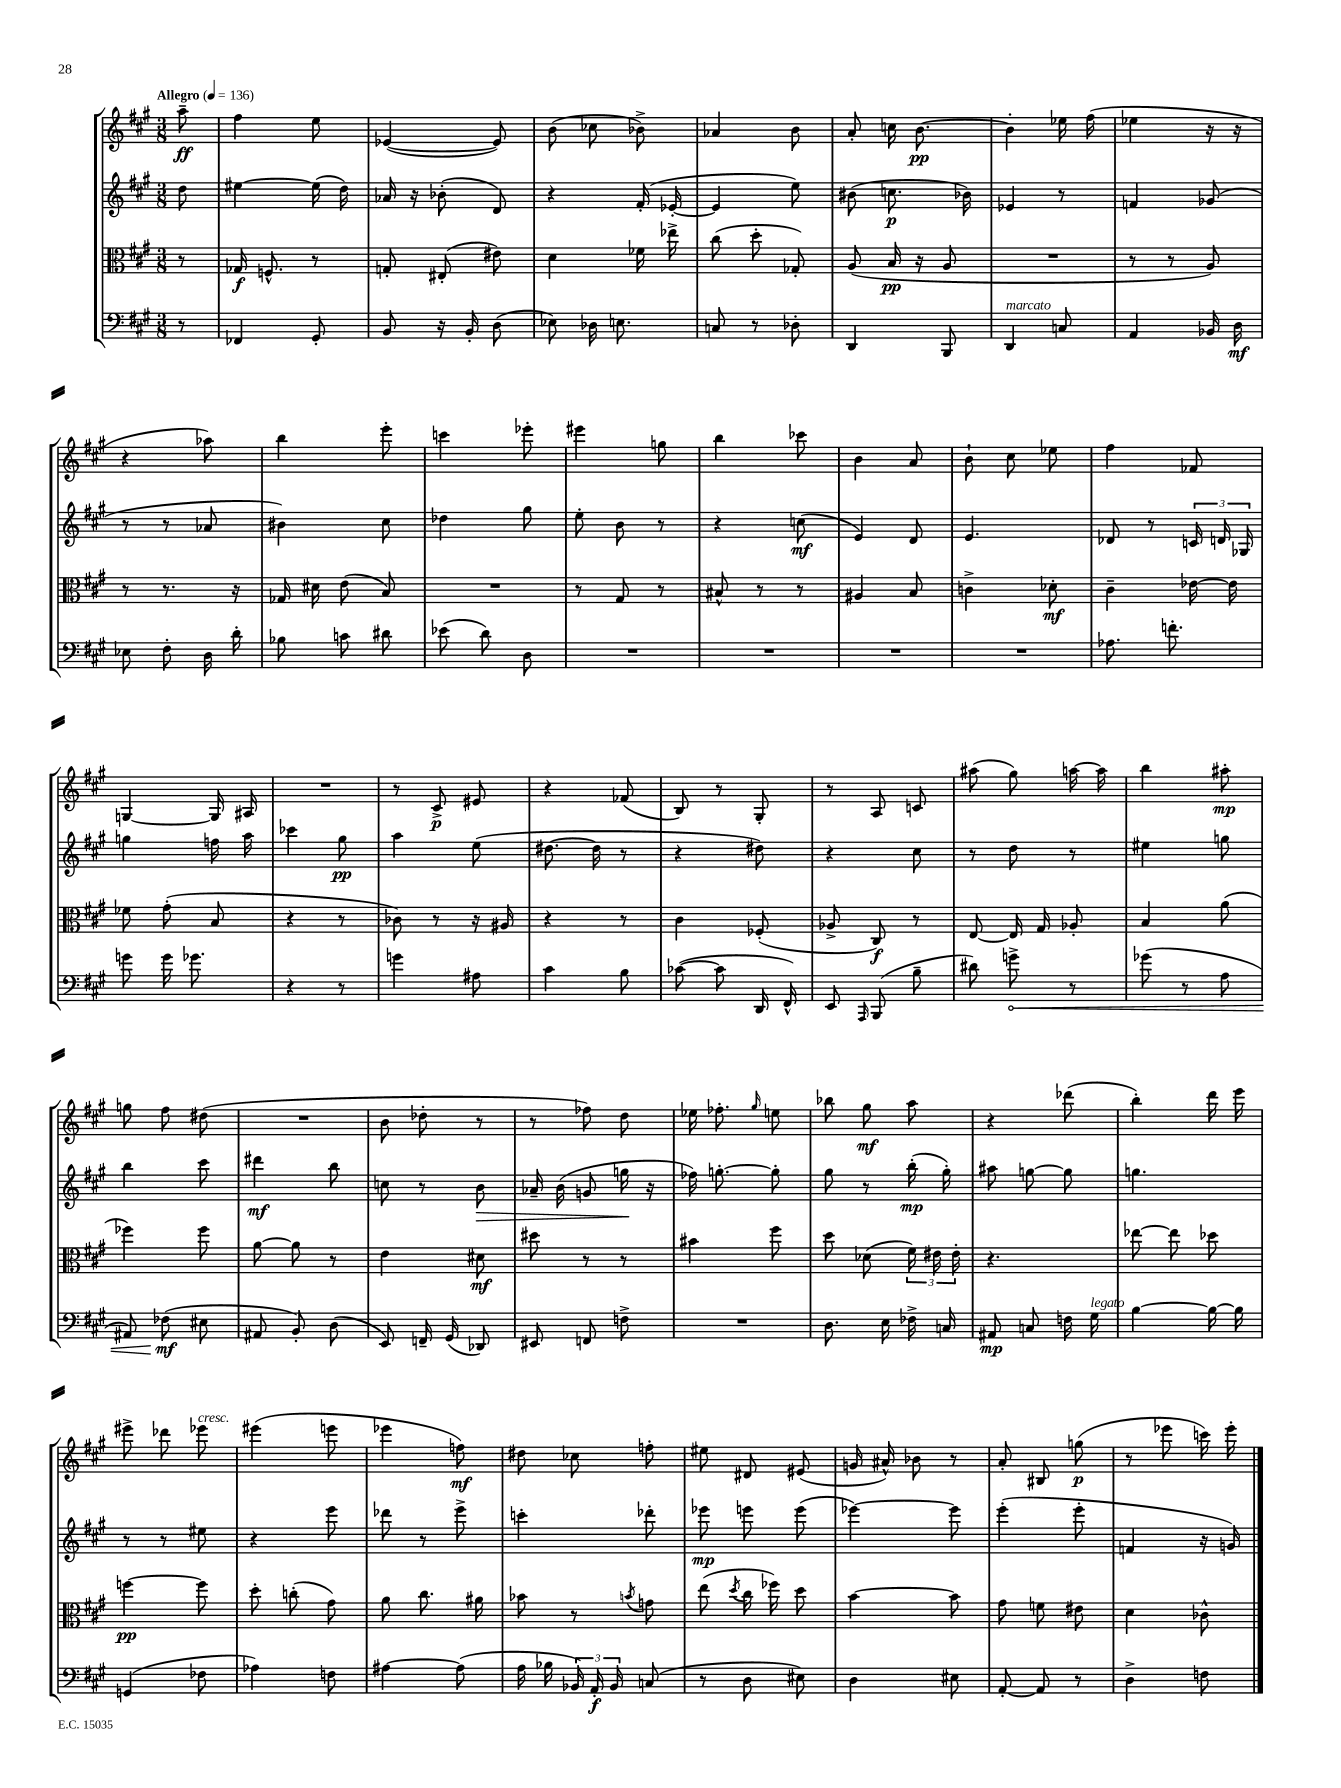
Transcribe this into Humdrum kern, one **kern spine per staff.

**kern	**dynam	**kern	**dynam	**kern	**dynam	**kern	**dynam
*part4	*part4	*part3	*part3	*part2	*part2	*part1	*part1
*staff4	*staff4	*staff3	*staff3	*staff2	*staff2	*staff1	*staff1
*clefF4	*	*clefC3	*	*clefG2	*	*clefG2	*
*k[f#c#g#]	*	*k[f#c#g#]	*	*k[f#c#g#]	*	*k[f#c#g#]	*
*M3/8	*	*M3/8	*	*M3/8	*	*M3/8	*
*MM136	*	*MM136	*	*MM136	*	*MM136	*
=	=	=	=	=	=	=	=
!	!	!	!	!	!	!LO:TX:a:B:t=Allegro	!
8r	.	8r	.	8dd\	.	8aa~\	ff
=1	=1	=1	=1	=1	=1	=1	=1
4FF-X/	.	16G-X/	f	[4ee#X\	.	4ff#\	.
.	.	8.Fn^^/	.	.	.	.	.
8GG#'/	.	8r	.	(16ee#\]	.	8ee\	.
.	.	.	.	16dd\)	.	.	.
=2	=2	=2	=2	=2	=2	=2	=2
8BB/	.	8Gn'/	.	16a-X/	.	([4e-X/	.
.	.	.	.	16r	.	.	.
16r	.	(8E#X'/	.	(8b-X'\	.	.	.
16BB'/	.	.	.	.	.	.	.
(8D\	.	8e#X\)	.	8d/)	.	8e-/])	.
=3	=3	=3	=3	=3	=3	=3	=3
8E-X\)	.	4d\	.	4r	.	(8b\	.
16D-X\	.	.	.	.	.	8cc-X\	.
8.En\	.	.	.	.	.	.	.
.	.	16f-X\	.	(16f#'/	.	8b-X^\)	.
.	.	16ee-X^\	.	[16e-X'/	.	.	.
=4	=4	=4	=4	=4	=4	=4	=4
8Cn/	.	(8cc#\	.	4e-/]	.	4a-X/	.
8r	.	8dd'\	.	.	.	.	.
8D-X'\	.	8G-X'/)	.	8ee\)	.	8b\	.
=5	=5	=5	=5	=5	=5	=5	=5
4DD/	.	(8A/	.	(8b#X\	.	8a'/	.
.	.	16B/	pp	8.ccn\	p	16ccn\	.
.	.	16r	.	.	.	[8.b\	pp
8BBB/	.	8A/	.	.	.	.	.
.	.	.	.	16b-X\)	.	.	.
=6	=6	=6	=6	=6	=6	=6	=6
!LO:TX:a:i:t=marcato	!	!	!	!	!	!	!
4DD/	.	4.r	.	4e-X/	.	4b'\]	.
8Cn/	.	.	.	8r	.	16ee-X\	.
.	.	.	.	.	.	(16ff#\	.
=7	=7	=7	=7	=7	=7	=7	=7
4AA/	.	8r	.	4fn/	.	4ee-X\	.
.	.	8r	.	.	.	.	.
16BB-X/	.	8A/)	.	(8g-X/	.	16r	.
16D\	mf	.	.	.	.	16r	.
!!LO:LB:g=z
=8	=8	=8	=8	=8	=8	=8	=8
8E-X\	.	8r	.	8r	.	4r	.
8F#'\	.	8.r	.	8r	.	.	.
16D\	.	.	.	8a-X/	.	8aa-X\)	.
16d'\	.	16r	.	.	.	.	.
=9	=9	=9	=9	=9	=9	=9	=9
8B-X\	.	16G-X/	.	4b#X\)	.	4bb\	.
.	.	16d#X\	.	.	.	.	.
8cn\	.	(8e\	.	.	.	.	.
8d#X\	.	8B/)	.	8cc#\	.	8eee'\	.
=10	=10	=10	=10	=10	=10	=10	=10
(8e-X\	.	4.r	.	4dd-X\	.	4cccn\	.
8d\)	.	.	.	.	.	.	.
8D\	.	.	.	8gg#\	.	8eee-X'\	.
=11	=11	=11	=11	=11	=11	=11	=11
4.r	.	8r	.	8ee'\	.	4eee#X\	.
.	.	8G#/	.	8b\	.	.	.
.	.	8r	.	8r	.	8ggn\	.
=12	=12	=12	=12	=12	=12	=12	=12
4.r	.	8B#X^^/	.	4r	.	4bb\	.
.	.	8r	.	.	.	.	.
.	.	8r	.	(8ccn\	mf	8ccc-X\	.
=13	=13	=13	=13	=13	=13	=13	=13
4.r	.	4A#X/	.	4e/)	.	4b\	.
.	.	8B/	.	8d/	.	8a/	.
=14	=14	=14	=14	=14	=14	=14	=14
4.r	.	4cn^\	.	4.e/	.	8b`\	.
.	.	.	.	.	.	8cc#\	.
.	.	8d-X'\	mf	.	.	8ee-X\	.
=15	=15	=15	=15	=15	=15	=15	=15
8.A-X\	.	4c#~\	.	8d-X/	.	4ff#\	.
.	.	.	.	8r	.	.	.
8.fn'\	.	.	.	.	.	.	.
.	.	[16e-X\	.	24cn/	.	8f-X/	.
.	.	.	.	24dn/	.	.	.
.	.	16e-\]	.	.	.	.	.
.	.	.	.	24G-X/	.	.	.
!!LO:LB:g=z
=16	=16	=16	=16	=16	=16	=16	=16
8gn\	.	8f-X\	.	4ggn\	.	[4Gn/	.
16g\	.	(8g#'\	.	.	.	.	.
8.g-X\	.	.	.	.	.	.	.
.	.	8B/	.	16ffn\	.	16G/]	.
.	.	.	.	16aa\	.	16A#X/	.
=17	=17	=17	=17	=17	=17	=17	=17
4r	.	4r	.	4ccc-X\	.	4.r	.
8r	.	8r	.	8gg#\	pp	.	.
=18	=18	=18	=18	=18	=18	=18	=18
4gn\	.	8c-X\)	.	4aa\	.	8r	.
.	.	8r	.	.	.	8c#^/	p
8A#X\	.	16r	.	(8ee\	.	8e#X/	.
.	.	16A#X/	.	.	.	.	.
=19	=19	=19	=19	=19	=19	=19	=19
4c#\	.	4r	.	[8.dd#X\	.	4r	.
.	.	.	.	16dd#\]	.	.	.
8B\	.	8r	.	8r	.	(8f-X/	.
=20	=20	=20	=20	=20	=20	=20	=20
([8c-X\	.	4c#\	.	4r	.	8B/)	.
8c-\]	.	.	.	.	.	8r	.
16DD/	.	(8F-X'/	.	8dd#X\)	.	8G#'/	.
16FF#^^/)	.	.	.	.	.	.	.
=21	=21	=21	=21	=21	=21	=21	=21
8EE/	.	8A-X^/	.	4r	.	8r	.
16qqAAA/	.	.	.	.	.	.	.
(8BBB/	.	8C#/)	f	.	.	8A/	.
8B~\	.	8r	.	8cc#\	.	8cn/	.
=22	=22	=22	=22	=22	=22	=22	=22
8d#X\)	.	[8E/	.	8r	.	(8aa#X\	.
!	!LO:HP:b	!	!	!	!	!	!
8gn^\	<	16E/]	.	8dd\	.	8gg#\)	.
.	.	16G#/	.	.	.	.	.
8r	.	8A-X'/	.	8r	.	[16aan\	.
.	.	.	.	.	.	16aa\]	.
=23	=23	=23	=23	=23	=23	=23	=23
(8g-X\	.	4B/	.	4ee#X\	.	4bb\	.
8r	.	.	.	.	.	.	.
8A\	.	(8a\	.	8ggn\	.	8aa#X'\	mp
!!LO:LB:g=z
=24	=24	=24	=24	=24	=24	=24	=24
8AA#X/)	.	4ff-X\)	.	4bb\	.	8ggn\	.
(8F-X\	mf	.	.	.	.	8ff#\	.
8E#X\	[	8ff-\	.	8ccc#\	.	(8dd#X\	.
=25	=25	=25	=25	=25	=25	=25	=25
8AA#X/	.	[8a\	.	4ddd#X\	mf	4.r	.
8BB'/)	.	8a\]	.	.	.	.	.
(8D\	.	8r	.	8bb\	.	.	.
=26	=26	=26	=26	=26	=26	=26	=26
8EE/)	.	4e\	.	8ccn\	.	8b\	.
16FFn~/	.	.	.	8r	.	8dd-X'\	.
(16GG#/	.	.	.	.	.	.	.
!	!	!	!	!	!LO:HP:b	!	!
8DD-X/)	.	8d#X\	mf	8b\	>	8r	.
=27	=27	=27	=27	=27	=27	=27	=27
8EE#X/	.	8dd#X\	.	16a-X~/	.	8r	.
.	.	.	.	(16b\	.	.	.
8FFn/	.	8r	.	8gn/	.	8ff-X\)	.
8Fn^\	.	8r	.	16ggn\	.	8dd\	.
.	.	.	.	16r	]	.	.
=28	=28	=28	=28	=28	=28	=28	=28
4.r	.	4b#X\	.	16ff-X\)	.	16ee-X\	.
.	.	.	.	[8.ggn'\	.	8.ff-X'\	.
.	.	.	.	.	.	16qqgg#/	.
.	.	8ff#\	.	8gg'\]	.	8een\	.
=29	=29	=29	=29	=29	=29	=29	=29
8.D\	.	8dd\	.	8gg#\	.	8bb-X\	.
.	.	(8d-X\	.	8r	.	8gg#\	mf
16E\	.	.	.	.	.	.	.
16F-X^\	.	24f#\)	.	(16bb'\	mp	8aa\	.
.	.	24e#X\	.	.	.	.	.
16Cn/	.	.	.	16gg#'\)	.	.	.
.	.	24e#'\	.	.	.	.	.
=30	=30	=30	=30	=30	=30	=30	=30
8AA#X/	mp	4.r	.	8aa#X\	.	4r	.
8Cn/	.	.	.	[8ggn\	.	.	.
16Fn\	.	.	.	8gg\]	.	(8ddd-X\	.
!LO:TX:a:i:t=legato	!	!	!	!	!	!	!
16G#\	.	.	.	.	.	.	.
=31	=31	=31	=31	=31	=31	=31	=31
[4B\	.	[8ee-X\	.	4.ggn\	.	4bb'\)	.
.	.	8ee-\]	.	.	.	.	.
16B\_	.	8dd-X\	.	.	.	16ddd\	.
16B\]	.	.	.	.	.	16eee\	.
!!LO:LB:g=z
=32	=32	=32	=32	=32	=32	=32	=32
(4GGn/	.	[4ffn\	pp	8r	.	8eee#X^\	.
.	.	.	.	8r	.	8ddd-X\	.
!	!	!	!	!	!	!LO:TX:a:i:t=cresc.	!
8F-X\	.	8ff\]	.	8ee#X\	.	8eee-X\	.
=33	=33	=33	=33	=33	=33	=33	=33
4A-X\)	.	8dd'\	.	4r	.	(4eee#X\	.
.	.	(8ccn'\	.	.	.	.	.
8Fn\	.	8g#\)	.	8eee\	.	8eeen\	.
=34	=34	=34	=34	=34	=34	=34	=34
[4A#X\	.	8a\	.	8ddd-X\	.	4eee-X\	.
.	.	8.cc#\	.	8r	.	.	.
(8A#\]	.	.	.	8eee^\	.	8ffn\)	mf
.	.	16a#X\	.	.	.	.	.
=35	=35	=35	=35	=35	=35	=35	=35
16A\	.	8b-X\	.	4cccn'\	.	8dd#X\	.
16B-X\	.	.	.	.	.	.	.
24BB-X/)	.	8r	.	.	.	8cc-X\	.
24AA'/	f	.	.	.	.	.	.
24BB-/	.	.	.	.	.	.	.
.	.	8qbn/	.	.	.	.	.
(8Cn/	.	8gn\	.	8ddd-X'\	.	8ffn'\	.
=36	=36	=36	=36	=36	=36	=36	=36
8r	.	(8ee\	.	8eee-X\	mp	8ee#X\	.
.	.	8qdd/	.	.	.	.	.
8D\	.	16cc#\	.	8eeen\	.	8d#X/	.
.	.	16ff-X\)	.	.	.	.	.
8E#X\)	.	8dd\	.	(8eee\	.	(8e#X/	.
=37	=37	=37	=37	=37	=37	=37	=37
4D\	.	[4b\	.	[4eee-X\)	.	16gn/	.
.	.	.	.	.	.	16a#X^^/)	.
.	.	.	.	.	.	8b-X\	.
8E#X\	.	8b\]	.	8eee-\]	.	8r	.
=38	=38	=38	=38	=38	=38	=38	=38
[8AA'/	.	8g#\	.	(4eee'\	.	8a'/	.
8AA/]	.	8fn\	.	.	.	8B#X/	.
8r	.	8e#X\	.	8eee'\	.	(8ggn\	p
=39	=39	=39	=39	=39	=39	=39	=39
4D^\	.	4d\	.	4fn/	.	8r	.
.	.	.	.	.	.	8eee-X\	.
8Fn\	.	8c-X^^\	.	16r	.	16cccn\)	.
.	.	.	.	16gn/)	.	16eee-'\	.
==	==	==	==	==	==	==	==
*-	*-	*-	*-	*-	*-	*-	*-
